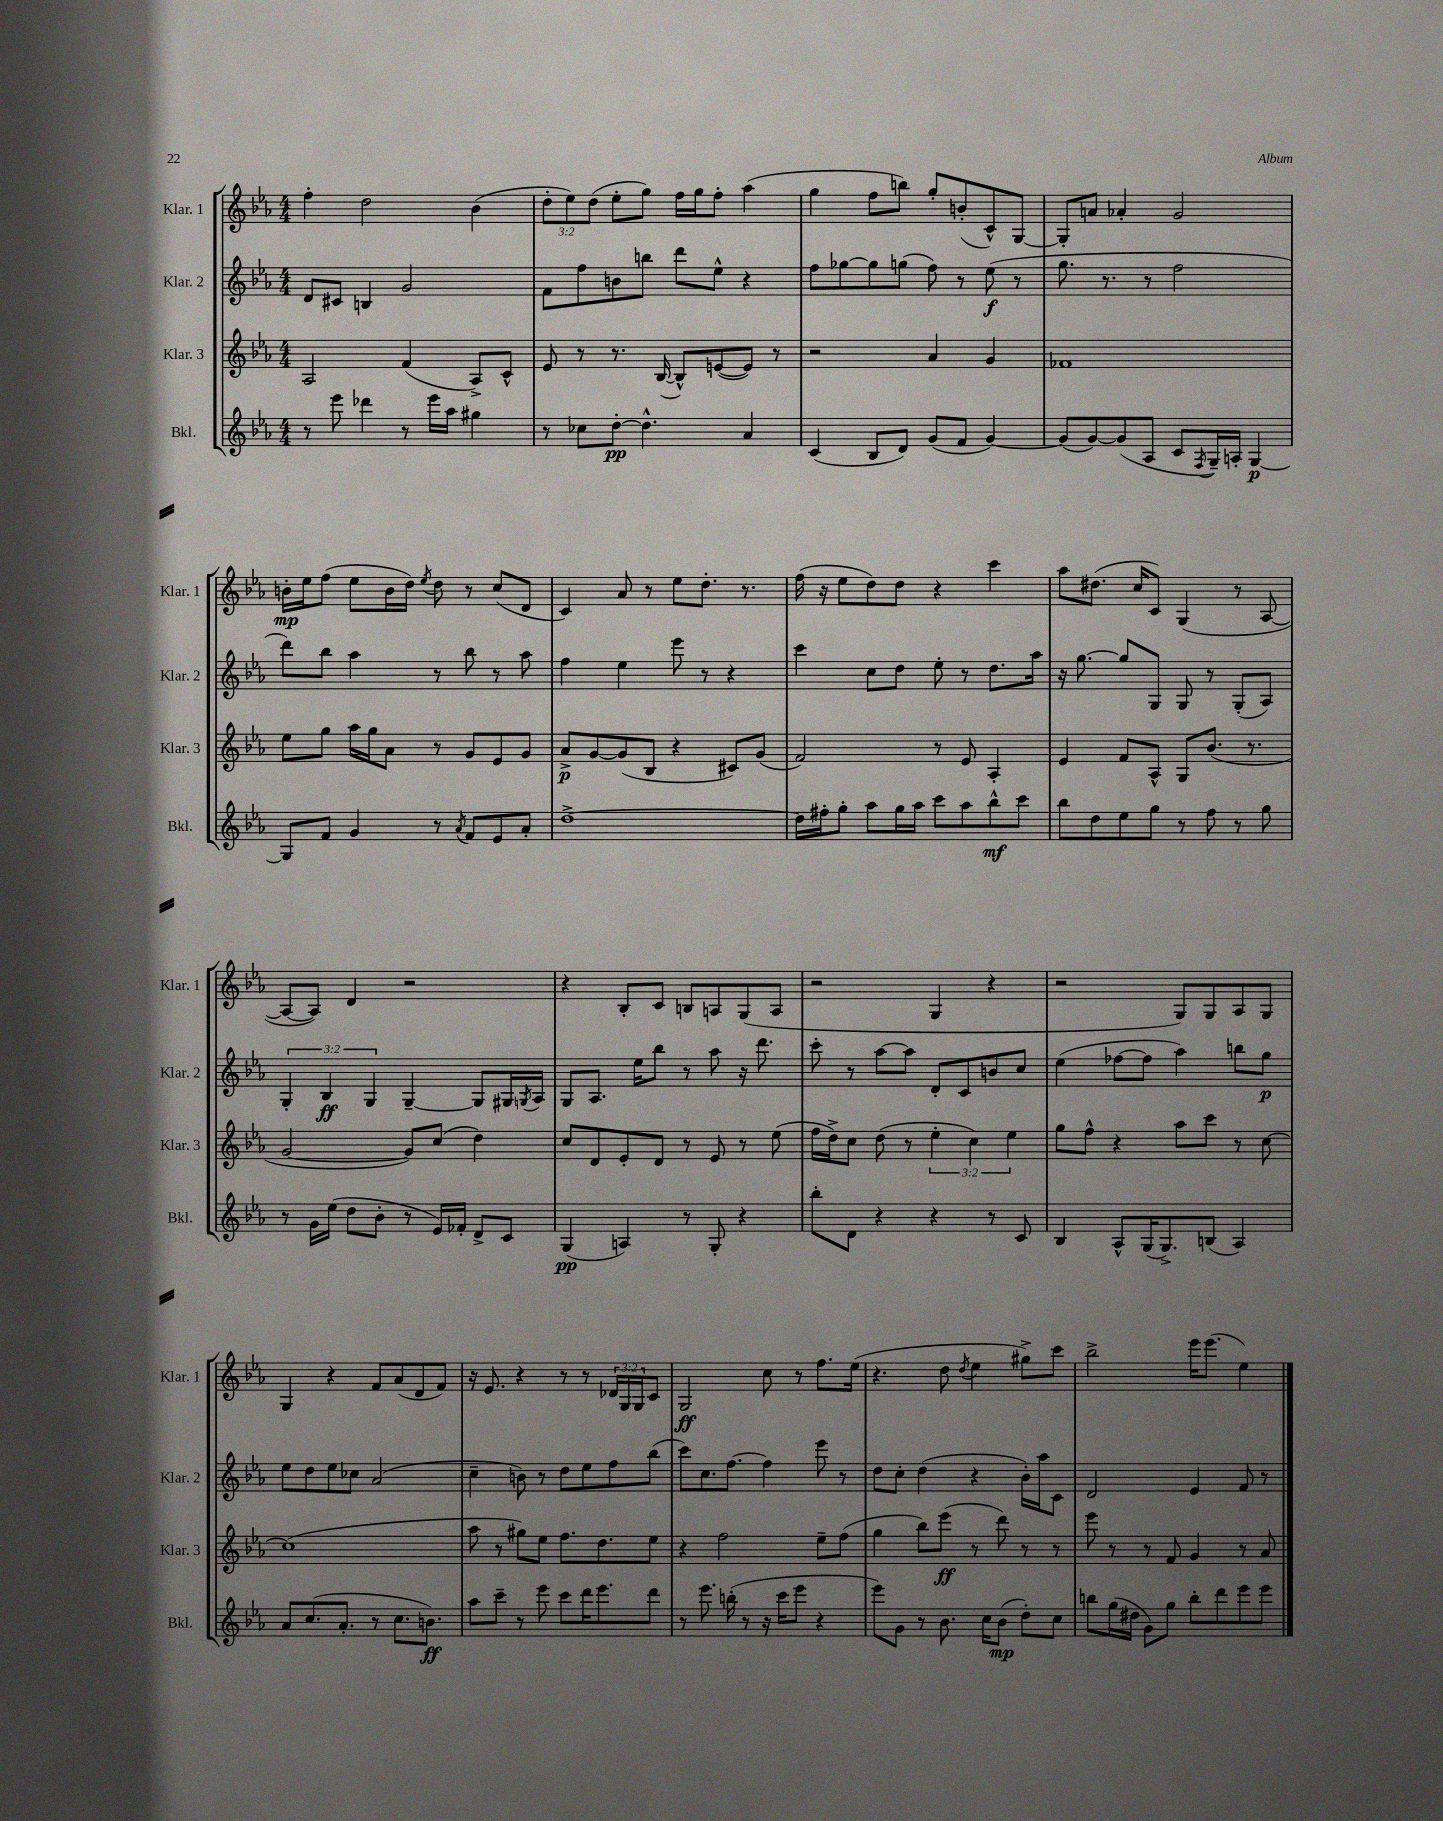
<<
\new StaffGroup <<
\new Staff = "s0" \with { instrumentName = "Klar. 1" shortInstrumentName = "Klar. 1" } {
    \clef treble \key ees \major \numericTimeSignature \time 4/4 \override Staff.TupletNumber.text = #tuplet-number::calc-fraction-text
    f''4-. d''2 bes'4( |
    \tuplet 3/2 { d''8-. ees''8) d''8( } ees''8-. g''8) f''16 g''16 f''8-. aes''4( |
    g''4 f''8 b''8) g''8-. b'8-.( c'8-^) g8~ |
    g8-. a'8 aes'4-. g'2 |
    b'16-.\mp ees''16 f''8( ees''8 b'16 d''16) \acciaccatura { ees''8 } d''8 r8 c''8( d'8 |
    c'4) aes'8 r8 ees''8 d''8.-. r8. |
    f''16( r16 ees''8 d''8) d''8 r4 c'''4 |
    aes''8 dis''8.( c''16 c'8) g4( r8 aes8~ |
    aes8~ aes8) d'4 r2 |
    r4 bes8-. c'8 b8 a8 g8( a8 |
    r2 g4 r4 |
    r2 g8) g8 aes8 g8 |
    g4 r4 f'8 aes'8( d'8 f'8) |
    r16 ees'8. r4 r8 r8 \tuplet 3/2 { des'16 g16 g16 } c'8 |
    g2\ff c''8 r8 f''8. ees''16( |
    r4. d''8 \acciaccatura { d''8 } ees''4 gis''8->) c'''8 |
    bes''2-> ees'''16 ees'''8.( ees''4) \bar "|." |
}
\new Staff = "s1" \with { instrumentName = "Klar. 2" shortInstrumentName = "Klar. 2" } {
    \clef treble \key ees \major \numericTimeSignature \time 4/4 \override Staff.TupletNumber.text = #tuplet-number::calc-fraction-text
    d'8 cis'8 b4 g'2 |
    f'8 f''8 b'8 b''8 d'''8 ees''8-^ r4 |
    f''8 ges''8~ ges''8 g''8( f''8) r8 ees''8\f( r8 |
    g''8. r8. r8 f''2 |
    d'''8) bes''8 aes''4 r8 bes''8 r8 aes''8 |
    f''4 ees''4 ees'''8 r8 r4 |
    c'''4 c''8 d''8 ees''8-. r8 d''8. aes''16 |
    r16 g''8.~ g''8 g8 g8 r8 g8-.( aes8) |
    \tuplet 3/2 { g4-. bes4\ff g4 } g4~-- g8 gis16 \acciaccatura { g8 } aes16 |
    g8 aes8. ees''16 bes''8 r8 aes''8 r16 d'''8. |
    c'''8-. r8 aes''8~ aes''8 d'8-. c'8 b'8 c''8 |
    ees''4( fes''8~ fes''8 aes''4) b''8 g''8\p |
    ees''8 d''8 ees''8 ces''8 aes'2( |
    c''4-- b'8) r8 d''8 ees''8 f''8 bes''8( |
    c'''8) c''8. f''8.~ f''4 ees'''8 r8 |
    d''8 c''8-. d''4( r4 bes'16-.) aes''16 c'8 |
    d'2 ees'4 f'8 r8 \bar "|." |
}
\new Staff = "s2" \with { instrumentName = "Klar. 3" shortInstrumentName = "Klar. 3" } {
    \clef treble \key ees \major \numericTimeSignature \time 4/4 \override Staff.TupletNumber.text = #tuplet-number::calc-fraction-text
    aes2 f'4( aes8->) c'8-^ |
    ees'8 r8 r8. bes16~( bes8-^) e'8~( e'8) r8 |
    r2 aes'4 g'4 |
    fes'1 |
    ees''8 g''8 aes''16 g''16 aes'8 r8 g'8 ees'8 g'8 |
    aes'8->\p g'8~ g'8( bes8 r4 cis'8) g'8( |
    f'2) r8 ees'8 aes4-. |
    ees'4 f'8 aes8-^ g8 bes'8.( r8. |
    g'2~ g'8) c''8( d''4) |
    c''8 d'8 ees'8-. d'8 r8 ees'8 r8 ees''8( |
    f''16 d''16->) c''8 d''8( r8 \tuplet 3/2 { ees''4-. c''4) ees''4 } |
    g''8 f''8-^ r4 aes''8 c'''8 r8 c''8~ |
    c''1( |
    aes''8 r8 gis''8) ees''8 f''8. d''8. ees''8 |
    r4 f''2 ees''8-- f''8( |
    g''4 bes''8) ees'''8\ff( r8 d'''8) r8 r8 |
    ees'''8 r8 r8 f'8 g'4 r8 aes'8 \bar "|." |
}
\new Staff = "s3" \with { instrumentName = "Bkl." shortInstrumentName = "Bkl." } {
    \clef treble \key ees \major \numericTimeSignature \time 4/4
    r8 ees'''8 des'''4 r8 ees'''16 aes''16 gis''4 |
    r8 ces''8 d''8~-.\pp d''4.-^ aes'4 |
    c'4( bes8 d'8) g'8( f'8 g'4~) |
    g'8( g'8~) g'8( aes8 c'8 \acciaccatura { f8 } g16--) a16-. g4~\p |
    g8 f'8 g'4 r8 \acciaccatura { aes'8 } f'8 ees'8 aes'8-. |
    d''1~-> |
    d''16 fis''16-. g''8-. aes''8 g''16 aes''16 c'''8 aes''8 bes''8-^\mf c'''8 |
    bes''8 d''8 ees''8 g''8 r8 f''8 r8 g''8 |
    r8 g'16 ees''16( d''8 bes'8-. r8 ees'16) fes'16-. d'8-> c'8 |
    g4\pp( a4) r8 g8-. r4 |
    bes''8-. d'8 r4 r4 r8 c'8 |
    bes4 aes8-^ g16( g8.->) b8( aes4) |
    aes'8 c''8.( aes'8.-. r8 c''8. b'8.\ff) |
    aes''8 c'''8-- r8 ees'''8 c'''8 d'''16 ees'''8. d'''8 |
    r8 ees'''8. b''16-.( r8 r16 c'''16 ees'''8 r4 |
    ees'''8) g'8 r8 bes'8. c''16 bes'8\mp( d''8-.) c''8 |
    b''8 g''16( dis''16 g'8) g''8 b''8-. d'''8 ees'''8 ees'''8 \bar "|." |
}
>>
>>
\layout { \context { \Score \remove "Bar_number_engraver" } }
